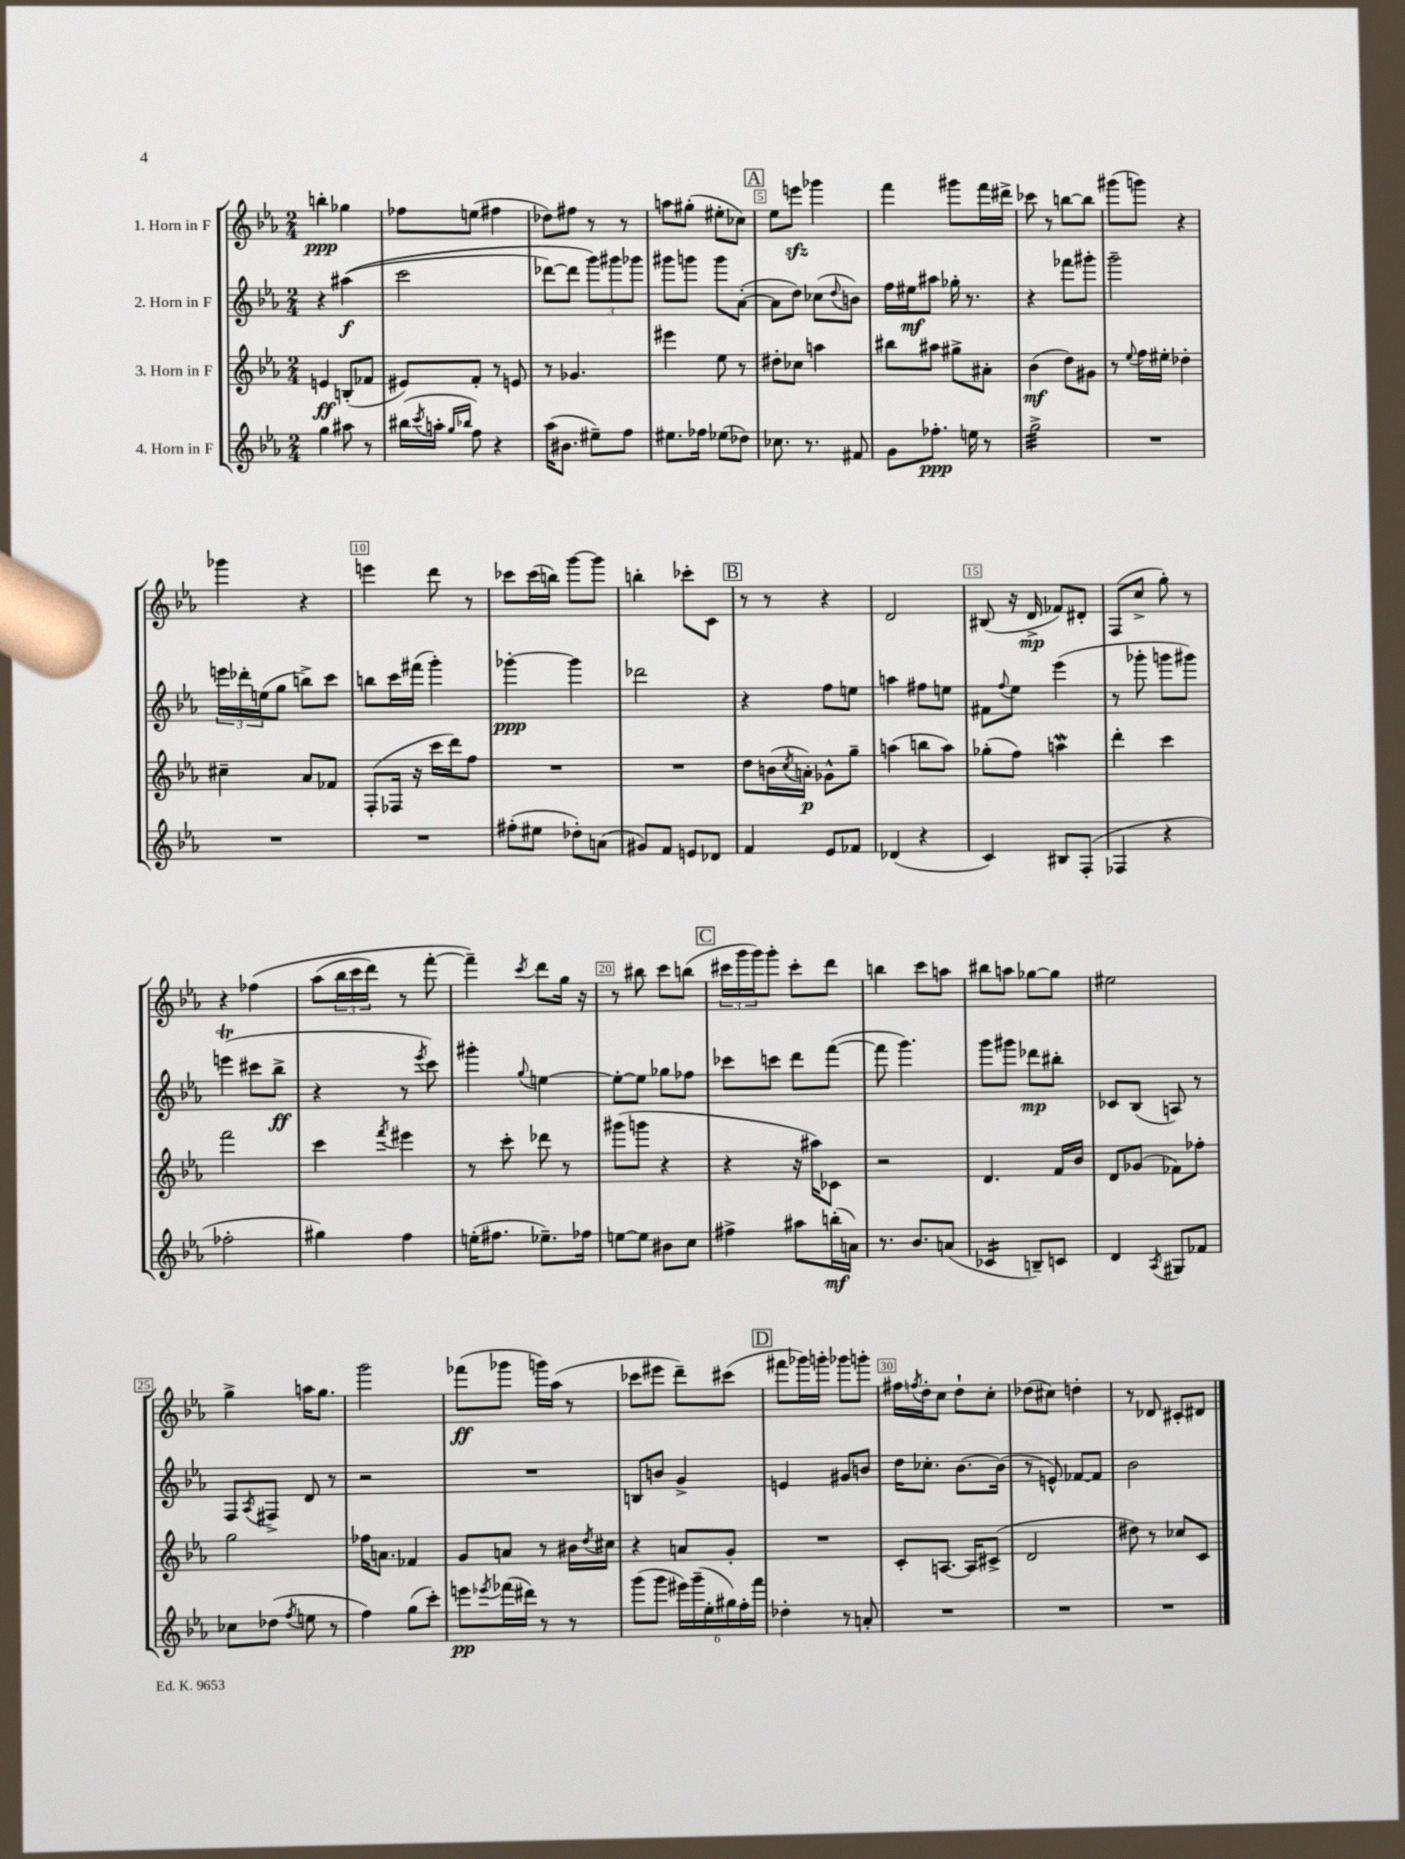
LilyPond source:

<<
\new StaffGroup <<
\new Staff = "s0" \with { instrumentName = "1. Horn in F" } {
    \clef treble \key ees \major \numericTimeSignature \time 2/4
    b''4-.\ppp ges''4 |
    fes''8 e''8( fis''4 |
    des''8) fis''8 r8 r8 |
    a''8 gis''8-.( eis''8-. ces''8) |
    \mark \markup { \box "A" } ees''8 e'''8\sfz ges'''4 |
    f'''4 gis'''8 f'''16 dis'''16-> |
    ces'''8 r8 b''8~ b''8 |
    gis'''8( g'''8) r4 |
    ges'''4 r4 |
    e'''4 d'''8 r8 |
    ces'''8 ces'''16( b''16) g'''8~ g'''8 |
    b''4-. ces'''8-. c'8 |
    \mark \markup { \box "B" } r8 r8 r4 |
    d'2 |
    bis8( r16 d'16->\mp fes'8) dis'8-. |
    f8( c''8-> g''8-.) r8 |
    r4 fes''4\( |
    aes''8( \tuplet 3/2 { bes''16 c'''16 d'''16) } r8 f'''8~-. |
    f'''4--\) \acciaccatura { c'''8 } d'''8 g''16 r16 |
    r8 bis''8 c'''8 b''8( |
    \mark \markup { \box "C" } \tuplet 3/2 { cis'''16 g'''16 g'''16) } g'''8-. cis'''8-. d'''8 |
    b''4 c'''8 a''8 |
    bis''8 a''8 ges''8~ ges''8 |
    eis''2 |
    g''4-> a''16 g''8. |
    g'''2 |
    fes'''8\ff( ges'''8 g'''16) aes''16( r8 |
    ces'''8 eis'''8 d'''8--) cis'''8( |
    \mark \markup { \box "D" } fis'''8 ges'''16) g'''16-. ges'''8 g'''8-. |
    fis''16 \acciaccatura { f''8 } d''16-. c''8 d''8-! c''8-. |
    des''8( cis''8) d''4-. |
    r8 des'8 cis'8-. dis'8 \bar "|." |
}
\new Staff = "s1" \with { instrumentName = "2. Horn in F" } {
    \clef treble \key ees \major \numericTimeSignature \time 2/4
    r4 ais''4\f(\( |
    c'''2 |
    des'''8~) des'''8 \tuplet 3/2 { g'''8\) gis'''8 ges'''8 } |
    gis'''8 g'''8 g'''8 aes'8~-.( |
    \mark \markup { \box "A" } aes'8 d''8) ces''8( \appoggiatura { d''8 } b'8) |
    f''16 eis''16\mf ais''8 ges''16-. r8. |
    r4 fes'''8 gis'''8-. |
    g'''2-- |
    \tuplet 3/2 { e'''16 des'''16-. e''16( } g''8 b''8->) c'''8 |
    b''8 c'''16 fis'''16( g'''4-.) |
    ges'''4~-.\ppp ges'''4 |
    des'''2 |
    \mark \markup { \box "B" } r4 f''8 e''8 |
    a''4 fis''8 e''8 |
    fis'8 \appoggiatura { f''8 } ees''8 ees'''4( |
    r8 ges'''8-. g'''8 gis'''8) |
    e'''4\trill( cis'''8 bes''8->\ff |
    r4 r8 \acciaccatura { ees'''8 } c'''8) |
    gis'''4-. \appoggiatura { g''8 } e''4~ |
    e''8~-. e''8 ges''8 fes''8 |
    \mark \markup { \box "C" } ces'''8 c'''8 d'''8 f'''8~( |
    f'''8 g'''4.) |
    g'''8 gis'''8 des'''8\mp bis''8-. |
    ces'8 bes8( a8) r8 |
    f8 \acciaccatura { aes8 } fis8-> d'8 r8 |
    r2 |
    R2 |
    b8 b'8 g'4-> |
    \mark \markup { \box "D" } e'4 gis'8 b'8 |
    d''16 ces''8.-. bes'8.~ bes'16( |
    r8 e'8-^) fes'8~ fes'8 |
    bes'2 \bar "|." |
}
\new Staff = "s2" \with { instrumentName = "3. Horn in F" } {
    \clef treble \key ees \major \numericTimeSignature \time 2/4
    e'4\ff b8-.( fes'8 |
    eis'8) f'8-. r8 e'8 |
    r8 ges'4. |
    eis'''4 ees''8 r8 |
    \mark \markup { \box "A" } dis''8-. ces''8 a''4 |
    bis''8 ais''8 gis''8-> ais'8-. |
    bes'4\mf( d''8) gis'8 |
    r8 \appoggiatura { ees''8 } f''16 eis''16-. des''4-. |
    cis''4-- aes'8 fes'8 |
    f8-.( fes16 r16 c'''16 d'''16) f''8 |
    R2 |
    R2 |
    \mark \markup { \box "B" } d''8 b'16( \acciaccatura { c''8 } a'16-.\p) ges'8-^ g''8-- |
    a''4( b''8 a''8) |
    ges''8-.( f''8) a''4\mordent |
    d'''4-. c'''4 |
    f'''2 |
    c'''4 \acciaccatura { f'''8 } eis'''4 |
    r8 c'''8-. des'''8 r8 |
    gis'''8( g'''8 r4 |
    \mark \markup { \box "C" } r4 r16 ais''16) ces'8 |
    r2 |
    d'4. f'16 bes'16 |
    d'8 ges'8( fes'8) fes''8-. |
    g''2 |
    fes''16 a'8. fes'4 |
    g'8 a'8 r8 bis'16 \acciaccatura { d''8 } cis''16 |
    r4 a'8 g'8-. |
    \mark \markup { \box "D" } R2 |
    c'8-. a8.~ a16 cis'8->( |
    d'2 |
    dis''8) r8 ces''8 c'8 \bar "|." |
}
\new Staff = "s3" \with { instrumentName = "4. Horn in F" } {
    \clef treble \key ees \major \numericTimeSignature \time 2/4
    g''4 ais''8 r8 |
    bis''16( \acciaccatura { c'''8 } a''16-. \grace { g''16 bes''16 } f''8) r4 |
    aes''16( bis'8. eis''8--) f''8 |
    eis''8. fes''16 ees''8( des''8) |
    \mark \markup { \box "A" } ces''8. r8. fis'8 |
    g'8 fes''8.-.\ppp e''16 r8 |
    g''2:32-> |
    R2 |
    R2 |
    R2 |
    fis''8-.( eis''8 des''8-.) a'8( |
    gis'8) f'8 e'8 des'8 |
    \mark \markup { \box "B" } f'4 ees'8 fes'8 |
    des'4( r4 |
    c'4) bis8 f8-.( |
    fes4 r4 |
    fes''2-. |
    gis''4) f''4 |
    e''16-.( fis''8. ees''8.--) fes''16 |
    e''8~ e''8 bis'8 c''8 |
    \mark \markup { \box "C" } fis''4-> ais''8 b''16-.\mf( a'16) |
    r8. bes'8. a'8( |
    ces'4:16 b8--) c'8 |
    d'4 \acciaccatura { aes8 } gis8 fes'8 |
    ces''8 des''8( \acciaccatura { f''8 } e''8 r8 |
    f''4) g''8( c'''8-.) |
    e'''8\pp \acciaccatura { ees'''8 } fes'''16( dis'''16) r8 r8 |
    g'''8( g'''8 \tuplet 6/4 { eis'''16) g'''16--( ees''16-. gis''16) f''16-. f'''16 } |
    \mark \markup { \box "D" } des''4-. r8 a'8-. |
    R2 |
    R2 |
    R2 \bar "|." |
}
>>
>>
\layout { \context { \Score \override BarNumber.break-visibility = ##(#f #t #t) barNumberVisibility = #(every-nth-bar-number-visible 5) \override BarNumber.stencil = #(make-stencil-boxer 0.1 0.3 ly:text-interface::print) } }
